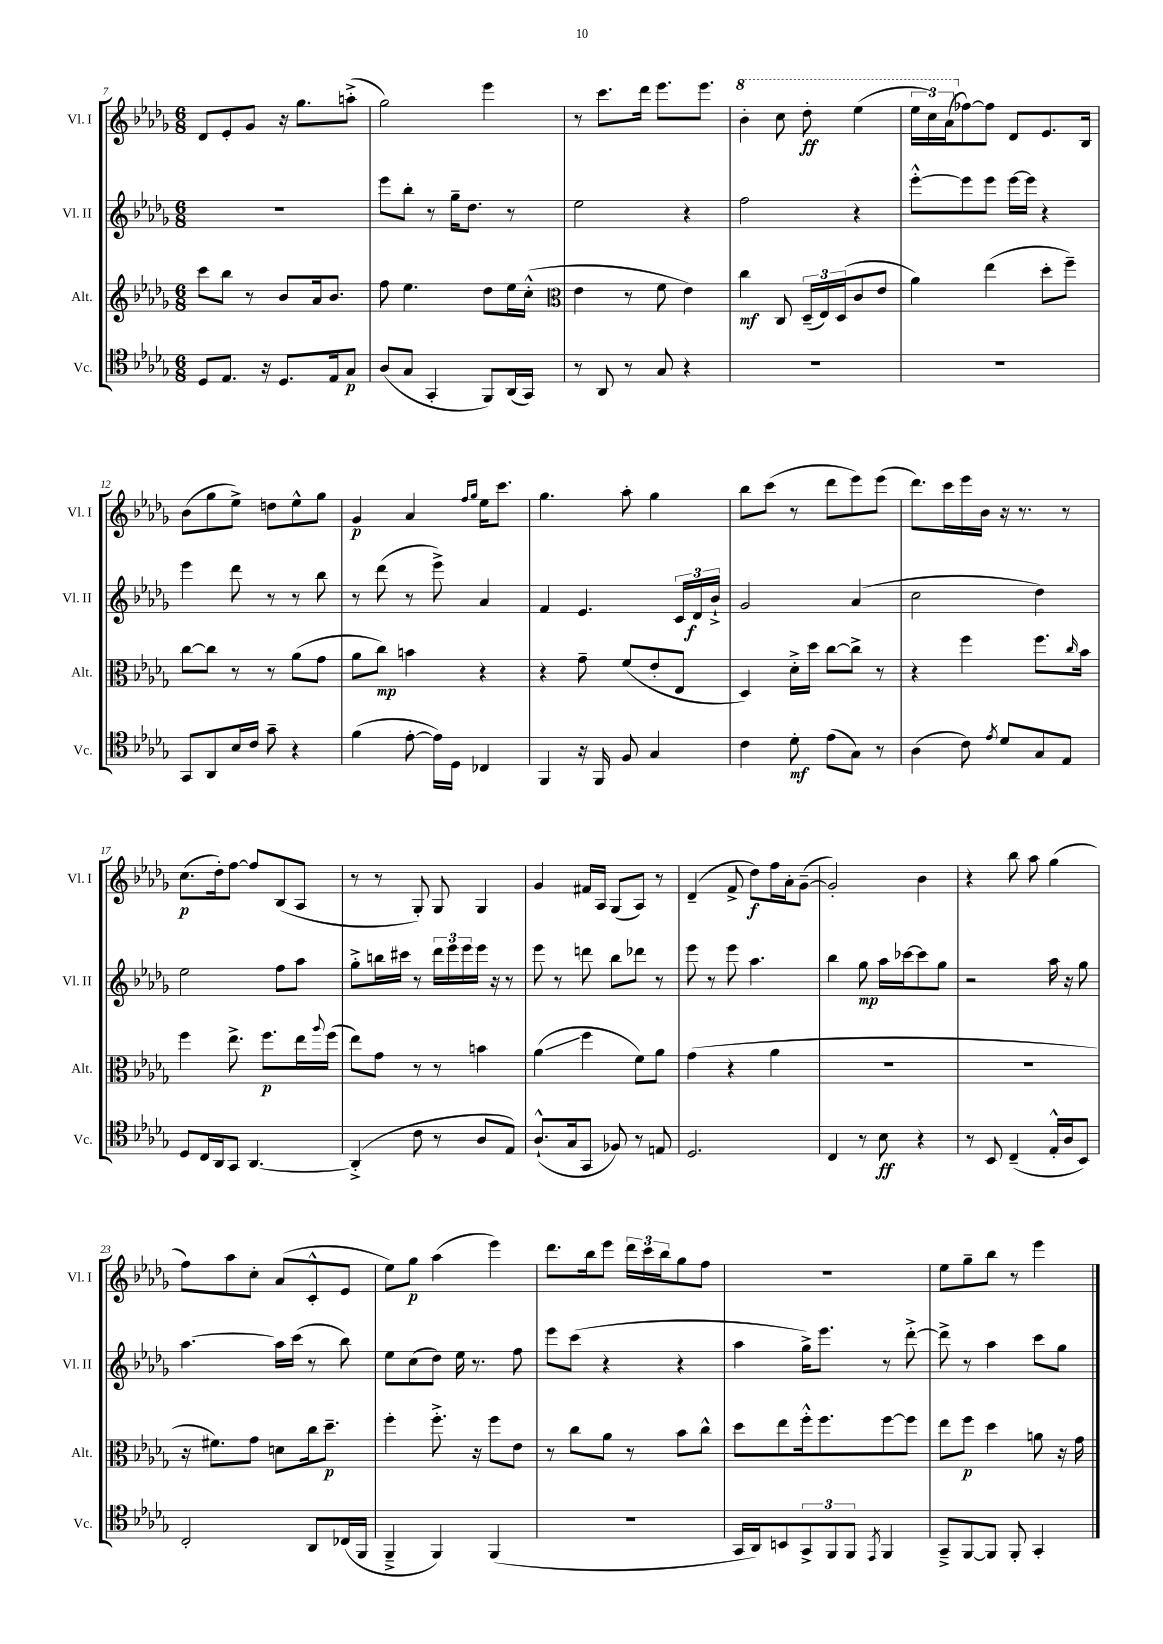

**kern	**kern	**kern	**kern
*staff4	*staff3	*staff2	*staff1
*clefC4	*clefG2	*clefG2	*clefG2
*k[b-e-a-d-g-]	*k[b-e-a-d-g-]	*k[b-e-a-d-g-]	*k[b-e-a-d-g-]
*M6/8	*M6/8	*M6/8	*M6/8
8D-/L	8ccc\L	2.r	8d-/L
8.E-/J	8bb-\J	.	8e-'/
.	8r	.	8g-/J
16r	.	.	.
8.D-/L	8b-/L	.	16r
.	.	.	8.gg-\L
.	16a-/k	.	.
16E-/k	8.b-/J	.	.
8G-/J	.	.	(8aa'^\J
=	=	=	=
(8A-/L	8ff\	8eee-\L	2gg-\)
8G-/J	4.ee-\	8bb-'\J	.
4GG-'/	.	8r	.
.	.	16gg-~\LK	.
.	.	8.dd-\J	.
8FF/L)	8dd-\L	.	4eee-\
(16AA-/L	16ee-\L	8r	.
16GG-/JJ)	(16cc'^^\JJ	.	.
=	=	=	=
*	*clefC3	*	*
8r	4e-\	2ee-\	8r
8AA-/	.	.	8.ccc\L
8r	8r	.	.
.	.	.	16ddd-\Jk
8G-/	8f\	.	8.eee-\L
4r	4e-\)	4r	.
.	.	.	8.eee-\J
=	=	=	=
2.r	4cc\	2ff\	4bb-'\
.	8C/	.	8ccc\
.	(24D-~/LL	.	8ddd-'\
.	24E-/)	.	.
.	(24D-/J	.	.
.	8c/	4r	(4eee-\
.	8e-/J	.	.
=	=	=	=
2.r	4a-\)	[8eee-'^^\L	24eee-\LL
.	.	.	24ccc\)
.	.	.	(24aa-\J
.	.	8eee-\]	[8ff-\)
.	(4ee-\	8eee-\J	8ff-\]J
.	.	[16eee-\LL	8d-/L
.	.	16eee-\]JJ	.
.	8dd-'\L	4r	8.e-/
.	8ff~\J)	.	.
.	.	.	16B-/Jk
=	=	=	=
8GG-/L	[8cc\L	4eee-\	(8b-\L
8AA-/	8cc\]J	.	8gg-\
16B-/L	8r	8ddd-\	8ee-^\J)
16c/JJ	.	.	.
8g-~\	8r	8r	8dd\L
4r	(8a-\L	8r	8ee-^^\
.	8g-\J	8bb-\	8gg-\J
=	=	=	=
(4f\	8a-\L	8r	4g-/
.	8cc\J)	(8ddd-\	.
[8e-'\	4b\	8r	4a-/
16e-\]LL)	.	8eee-^\)	.
16D-\JJ	.	.	.
.	.	.	16qqff/LL
.	.	.	16qqgg-/JJ
4C-/	4r	4a-/	16ee-\LK
.	.	.	8.ccc\J
=	=	=	=
4FF/	4r	4f/	4.gg-\
16r	8g-~\	4.e-/	.
16FF/	.	.	.
8F/	(8f/L	.	8aa-'\
4G-/	8e-'/	.	4gg-\
.	8E-/J	24c/LL	.
.	.	24d-/	.
.	.	24b-`^/JJ	.
=	=	=	=
4c\	4D-/)	2g-/	8bb-\L
.	.	.	(8ccc\J
8d-'\	16d-'^\LL	.	8r
.	16dd-\JJ	.	.
(8e-\L	[8cc\L	.	8ddd-\L
8G-\J)	8cc^\]J	(4a-/	8eee-\)
8r	8r	.	(8eee-\J
=	=	=	=
(4A-\	4r	2cc\	8.ddd-\L)
.	.	.	16ccc\L
8c\)	4ff\	.	16eee-\
.	.	.	16b-\JJ
8qe-/	.	.	.
8d-/L	.	.	16r
.	.	.	8.r
8G-/	8.ff\L	4dd-\)	.
8E-/J	.	.	8r
.	16qqcc/	.	.
.	16b-\Jk	.	.
=	=	=	=
8D-/L	4ff\	2ee-\	(8.cc\L
16C/L	.	.	.
16AA-/J	.	.	16dd-'\k)
8GG-/J	8.ee-^\	.	[8ff\J
[4.AA-/	.	.	8ff/]L
.	8.ff\L	.	.
.	.	8ff\L	(8B-/
.	16ee-\L	8aa-\J	8A-/J
.	8qqaa-/	.	.
.	(16ff\JJ	.	.
=	=	=	=
(4AA-'^/]	8ee-\L)	8gg-'^\L	8r
.	8g-\J	16bb\L	8r
.	.	16ccc#\JJ	.
8c\	8r	8r	8G-'/)
8r	8r	24ddd-\LL	8G-/
.	.	24eee-\	.
.	.	24eee-\	.
8A-/L	4b\	16eee-\JJ	4G-/
.	.	16r	.
8E-/J)	.	8r	.
=	=	=	=
(8.A-`^^/L	(4a-\	8eee-\	4g-/
.	.	8r	.
16G-/k	.	.	.
8GG-/J	4ff\	8ddd\	16f#/LL
.	.	.	16A-/JJ
8F-/)	.	8bb-\L	(8G-/L
8r	8f\L)	8ddd-\J	8A-/J)
8E/	8a-\J	8r	8r
=	=	=	=
2.D-/	(4g-\	8eee-\	(4d-~/
.	.	8r	.
.	4r	8eee-\	8f^/
.	.	4.aa-\	8dd-\L)
.	4a-\	.	16ff\L
.	.	.	16a-'\J
.	.	.	([8g-~\J
=	=	=	=
4C/	2.r	4bb-\	2g-'/])
8r	.	8gg-\	.
8B-\	.	16aa-\LL	.
.	.	[16ccc-\J	.
4r	.	8ccc-\]	4b-\
.	.	8gg-\J	.
=	=	=	=
8r	2.r	2r	4r
8BB-/	.	.	.
(4C~/	.	.	8bb-\
.	.	.	8aa-\
16E-'^^/LL	.	16aa-\	(4gg-\
16A-/J	.	16r	.
8BB-/J)	.	8gg-\	.
=	=	=	=
2C'/	16r	[4.aa-\	8ff\L)
.	8.f#\L)	.	.
.	.	.	8aa-\
.	8g-\J	.	8cc'\J
.	8d\L	16aa-\]LL	(8a-/L
.	.	(16ccc\JJ	.
8AA-/L	16cc\k	8r	8c'^^/
.	8.dd-~\J	.	.
(16C-/L	.	8bb-\)	8e-/J
16FF/JJ	.	.	.
=	=	=	=
4FF~^/	4ff'\	8ee-\L	8ee-\L)
.	.	(8cc\	8gg-\J
4FF/)	8.ff'^\	8dd-\J)	(4aa-\
.	.	16ee-\	.
.	16r	8.r	.
(4FF/	8ff\L	.	4eee-\)
.	8e-\J	8ff\	.
=	=	=	=
2.r	8r	8eee-\L	8.ddd-\L
.	8cc\L	(8ccc\J	.
.	.	.	16bb-\k
.	8a-\J	4r	8eee-\J
.	8r	.	24ddd-\LL
.	.	.	24ccc\
.	.	.	24bb-\J
.	8b-\L	4r	8gg-\
.	8cc^^\J	.	8ff\J
=	=	=	=
16GG-/LL	8dd-\L	4aa-\	2.r
16AA-/J)	.	.	.
8BB/	8ee-\	.	.
12GG-^/	16ff'^^\k	16gg-^\LK)	.
.	8.ff\	8.eee-\J	.
12FF/	.	.	.
12FF/J	.	.	.
8qEE-/	.	.	.
4FF/	[8ff\	8r	.
.	8ff\]J	[8ddd-'^\	.
=	=	=	=
8GG-~^/L	8ee-\L	8ddd-^\]	8ee-\L
[8FF/	8ff\J	8r	8gg-~\
8FF/]J	4dd-\	4aa-\	8bb-\J
8FF'/	.	.	8r
4GG-'/	8a\	8ccc\L	4eee-\
.	16r	8gg-\J	.
.	16g-\	.	.
==	==	==	==
*-	*-	*-	*-
